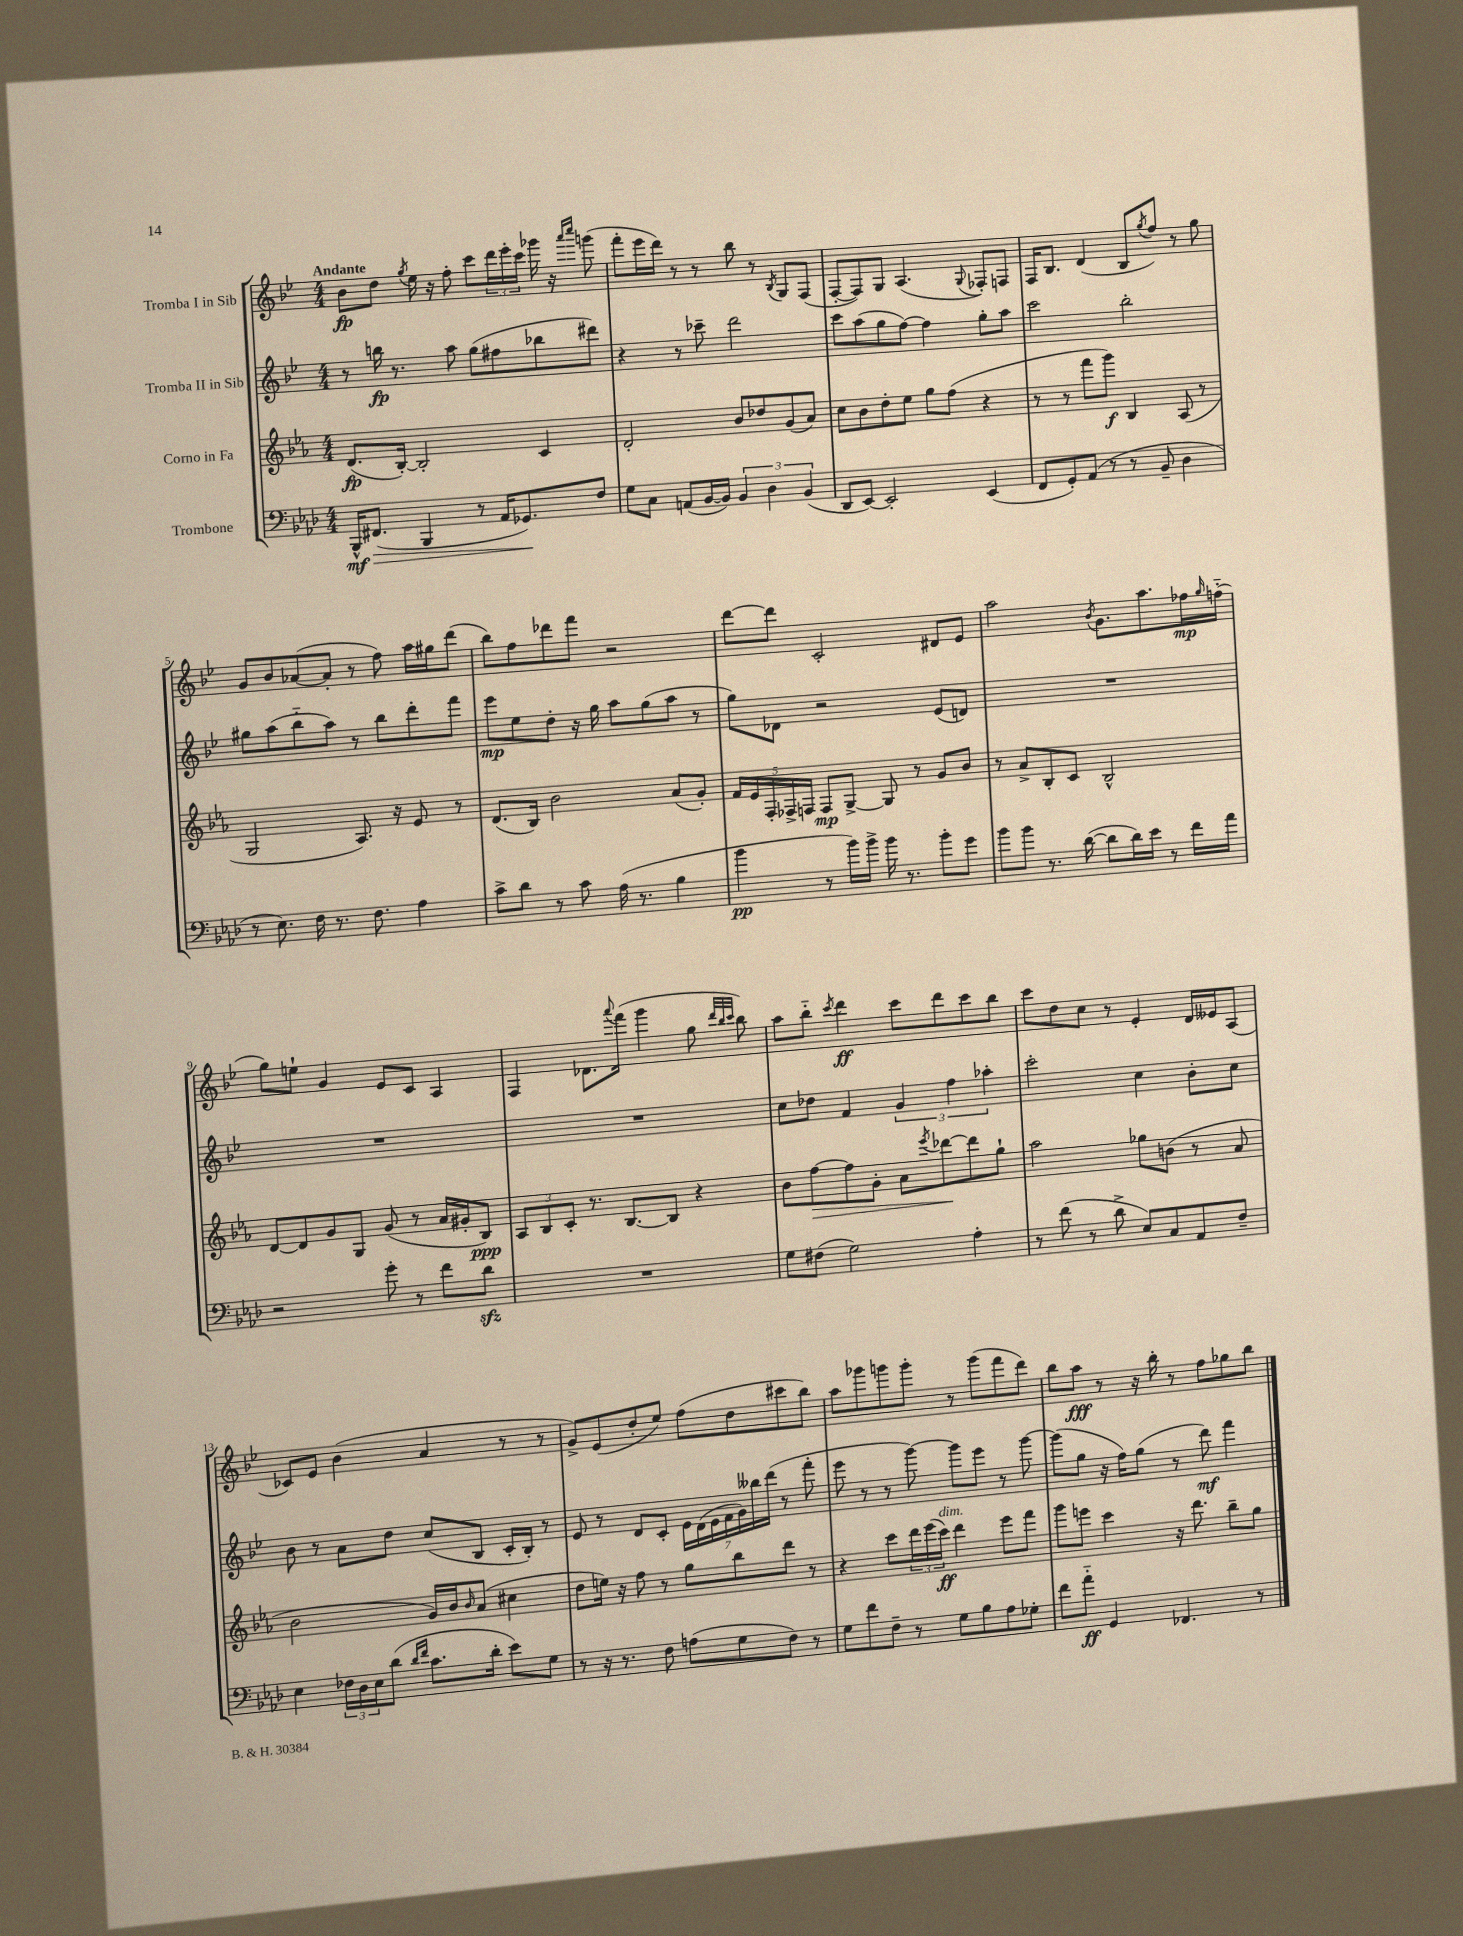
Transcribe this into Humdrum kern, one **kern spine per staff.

**kern	**kern	**kern	**kern
*staff4	*staff3	*staff2	*staff1
*clefF4	*clefG2	*clefG2	*clefG2
*k[b-e-a-d-]	*k[b-e-a-]	*k[b-e-]	*k[b-e-]
*M4/4	*M4/4	*M4/4	*M4/4
16BBB-^^	(8.d	8r	8b-
(8.FF#	.	.	.
.	.	16bb	8dd
.	[16B-')	8.r	.
.	.	.	8qgg
4BBB-	2B-']	.	16ee-
.	.	.	16r
.	.	8aa	8ff'
8r	.	(8gg	8ccc
16AA-	.	8ff#	24ddd
.	.	.	24eee-'
8.GG-)	.	.	.
.	.	.	24ccc
.	4c	8bb-	16ggg-
.	.	.	16r
.	.	.	16qqaaa
.	.	.	16qqcccc
8F	.	8ddd#)	(8ggg
=	=	=	=
8G	2d'	4r	8fff'
8C	.	.	16eee-
.	.	.	16ddd)
(8AA	.	8r	8r
[16BB-	.	8ccc-~	8r
16BB-])	.	.	.
6BB-	8b-	2ddd	8bb-
.	8dd-	.	8r
6D-	.	.	.
.	.	.	8qB-
.	(8g	.	8G
(6BB-	.	.	.
.	8a-)	.	(8F
=	=	=	=
8DD-	8cc	8ccc	[8F'
[8EE-)	8b-	(8aa	8F])
2EE-']	8dd'	8gg	8G
.	8ee-	[8ff)	(4.A
.	8gg	4ff]	.
.	(8ff	.	.
.	.	.	8qqG
(4EE-	4r	8gg'	8F-')
.	.	8aa	8F
=	=	=	=
8FF	8r	2ccc	16F
.	.	.	8.B-
8GG')	8r	.	.
(8AA-	8fff	.	(4d
8r	8ggg)	.	.
8r	4B-	2bb-'	8B-
.	.	.	8qgg
8BB-~	.	.	8ff)
4D-	(8A-	.	8r
.	8r	.	8gg
=	=	=	=
8r	2G	8gg#	8g
8.E-)	.	(8aa	8b-
.	.	8bb-'~	([8a-
16F	.	.	.
8.r	.	8aa)	8a-']
.	8.A-)	8r	8r
8.F	.	.	.
.	.	8bb-	8ff)
.	16r	.	.
4A-	8e-	8ddd'	16aa
.	.	.	16gg#
.	8r	8fff	(8ddd
=	=	=	=
8c^	(8.d	8eee-	8bb-)
8d-	.	8ee-	8ff
.	16B-)	.	.
8r	2b-	8dd'	8ddd-
8c	.	16r	8fff
.	.	16gg	.
(16A-	.	8aa	2r
8.r	.	.	.
.	.	(8gg	.
4B-	(8a-	8aa	.
.	8g')	8r	.
=	=	=	=
4b-	20f	8gg)	[8ddd
.	20e-	.	.
.	20F'	.	.
.	.	8d-	8ddd]
.	20F-^	.	.
.	20F	.	.
8r	8F	2r	2c'
16b-)	[8G^	.	.
16b-^	.	.	.
16b-	8G]	.	.
8.r	.	.	.
.	8r	.	.
8b-'	8g	(8e-	8d#
8g	8b-	8d)	8e-
=	=	=	=
8b-	8r	1r	2aa
8b-	8a-^	.	.
8.r	8B-'	.	.
.	8c	.	.
([16d-	.	.	.
.	.	.	8qb-
8d-]	2B-^^	.	8.g
16d-)	.	.	.
16e-	.	.	8.aa
8r	.	.	.
16f	.	.	16ff-
.	.	.	16qqgg
16a-	.	.	(16ff'~
=	=	=	=
2r	[8d	1r	8gg)
.	8d]	.	8ee`
.	8g	.	4g
.	8G	.	.
8g'	(8g	.	8e-
8r	8r	.	8c
8f	16a-	.	4A
.	16g#'	.	.
8d-	8B-)	.	.
=	=	=	=
1r	12A-	1r	4F
.	12B-	.	.
.	12c'	.	.
.	8.r	.	8.d-
.	.	.	8qqaaa
.	[8.B-	.	(16fff
.	.	.	4ggg
.	8B-]	.	.
.	4r	.	8gg
.	.	.	32qqddd
.	.	.	32qqbb-
.	.	.	32qqccc
.	.	.	8bb-)
=	=	=	=
8G	8b-	8cc	8aa
(8F#	[8ff	8dd-	8bb-'~
.	.	.	8qccc
2G)	8ff]	4f	4ddd
.	8g'	.	.
.	8a-	6g	8ccc
.	8qeee-	.	.
.	[8ddd-	.	8ddd
.	.	6ff	.
4A-'	8ddd-]	.	8ccc
.	.	6aa-'	.
.	8gg`	.	8bb-
=	=	=	=
8r	2aa-	2ccc'	8ccc
(8f	.	.	8dd
8r	.	.	8cc
8d-^	.	.	8r
8E-)	8gg-	4cc	4e-'
8C	(8b	.	.
8AA-	8r	8b-'	16d
.	.	.	16e--
8F~	8a-	8cc	(8A
=	=	=	=
4E-	2b-	8b-	8c-)
.	.	8r	8e-
24F-	.	8a	(4b-
24D-	.	.	.
24E-	.	.	.
(8d-	.	8dd	.
16qqd-	.	.	.
16qqf	.	.	.
8.c	16g)	(8cc	4a
.	16b-	.	.
.	16qqb-	.	.
.	(8a-	8B-	.
16d-'	.	.	.
8e-)	4cc#	16c'	8r
.	.	16B-')	.
8G	.	8r	8r
=	=	=	=
8r	8dd	8e-	8g^)
16r	16ee)	8r	(8e-
8.r	16r	.	.
.	8ff	8d	8dd'
8F	8r	8c'	8ee-)
(8A	8gg	28e-	(8ff
.	.	(28d	.
.	.	28e-	.
.	.	28f	.
8G	8bb-	.	8dd
.	.	28g)	.
.	.	28bb--	.
.	.	(28ddd	.
8F)	8ddd	8r	8ccc#
8r	8r	8fff'	8bb-)
=	=	=	=
8G	4r	8eee-	8aa
8f	.	8r	8ggg-
8F~	8ccc	8r	8ggg
8r	24ddd	[8ggg)	8ggg'
.	(24eee-	.	.
.	24ccc)	.	.
8G	4ddd	8ggg]	8r
8B-	.	8eee-	(8ggg
8A-	8eee-	8r	8fff
8G-'	8fff	[8ggg	8ddd)
=	=	=	=
8f	8ggg	(8ggg]	8bb-
8a-'~	8eee	8gg	8aa
4GG	4ccc	16r	8r
.	.	16ff)	.
.	.	(8gg	16r
.	.	.	16bb-'
4.FF-	16r	8r	8r
.	8.ddd	.	.
.	.	8ddd)	8ff
.	8bb-~	4fff	8gg-
8r	8gg	.	8bb-
==	==	==	==
*-	*-	*-	*-
